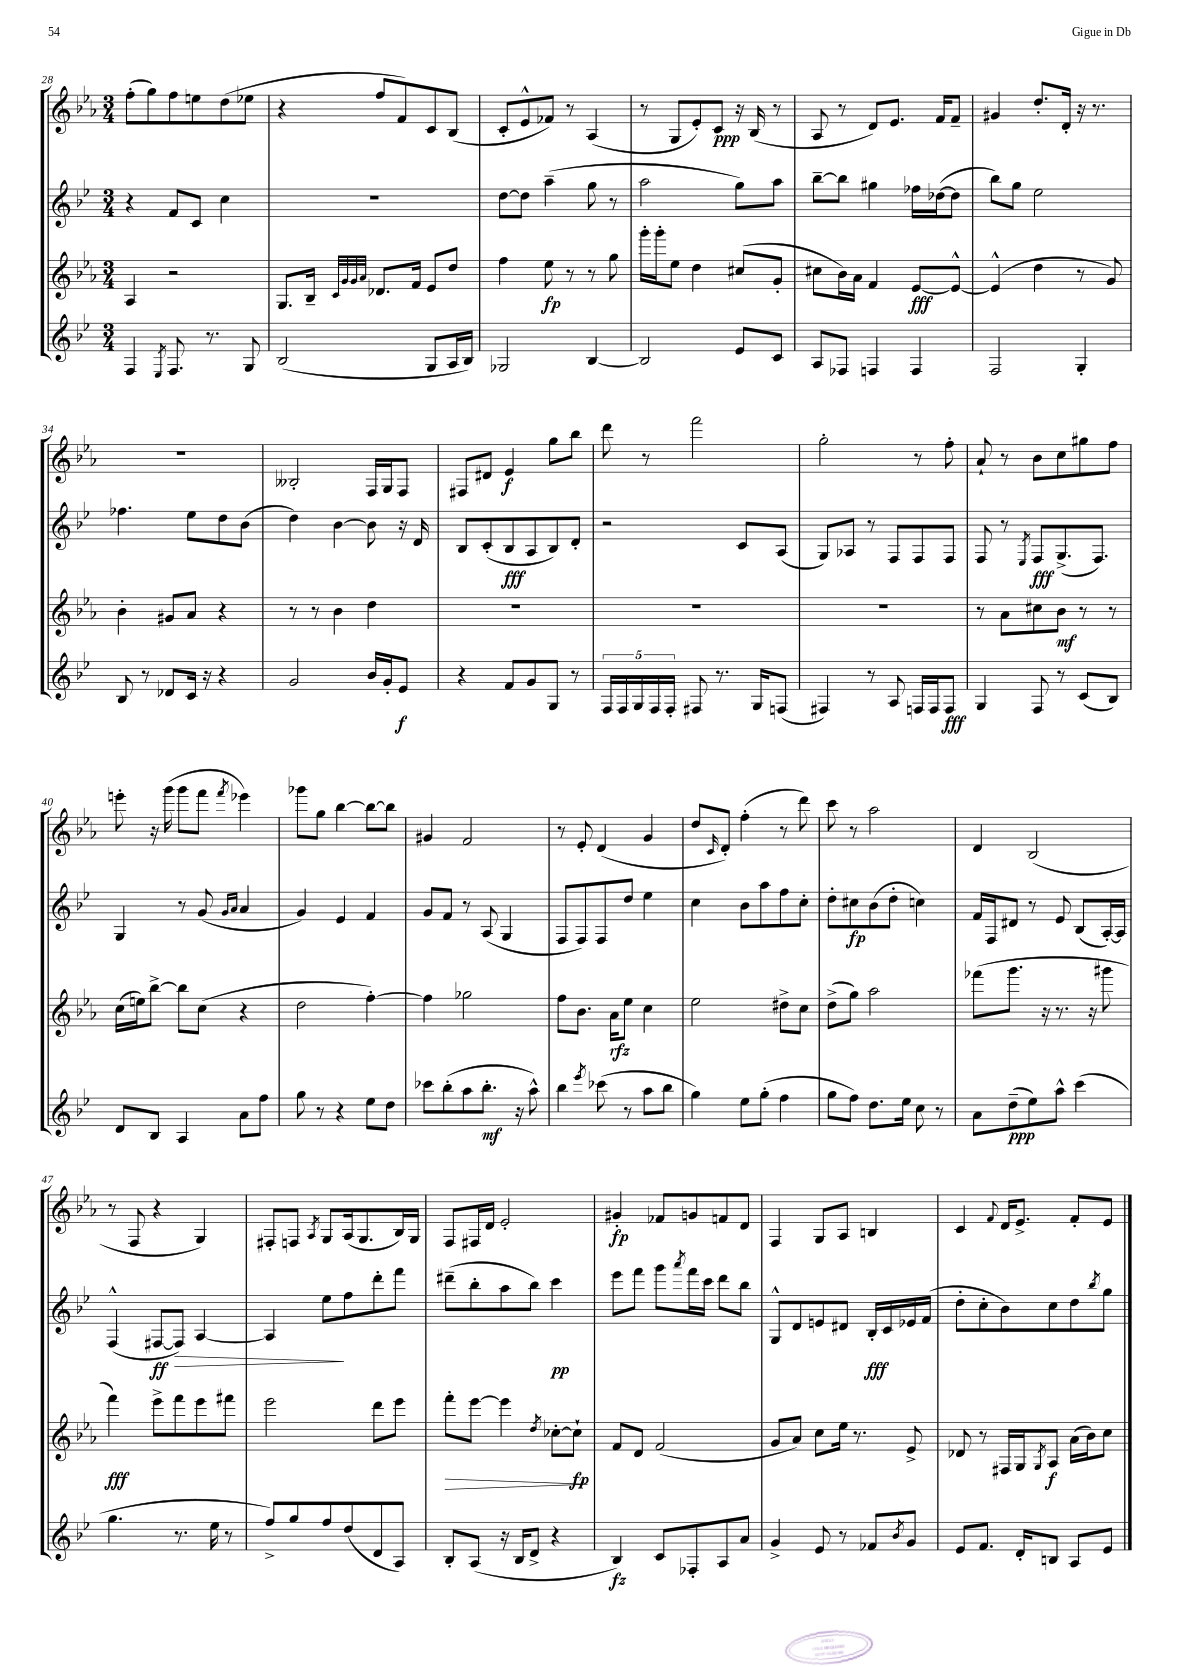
<<
\new StaffGroup <<
\new Staff = "s0" {
    \clef treble \key ees \major \numericTimeSignature \time 3/4
    f''8-.( g''8) f''8 e''8 d''8( ees''8 |
    r4 f''8 f'8) c'8 bes8( |
    c'8-. ees'8-^ fes'8) r8 aes4( |
    r8 g8 ees'8-.) c'8\ppp r16 bes16( r8 |
    aes8 r8 d'8) ees'8. f'16 f'8-- |
    gis'4 d''8.-. d'16-. r16 r8. |
    R2. |
    beses2-. f16 g16 f8 |
    fis8 dis'8 ees'4\f g''8 bes''8 |
    d'''8 r8 f'''2 |
    g''2-. r8 f''8-. |
    aes'8-! r8 bes'8 c''8 gis''8 f''8 |
    e'''8-. r16 g'''16( g'''8 f'''8 \acciaccatura { f'''8 } ees'''4) |
    ges'''8 g''8 bes''4~ bes''8~ bes''8 |
    gis'4 f'2 |
    r8 ees'8-. d'4( g'4 |
    d''8 \grace { c'16 } d'8-.) f''4-.( r8 d'''8) |
    c'''8 r8 aes''2 |
    d'4 bes2( |
    r8 f8 r4 g4) |
    fis8-. f8 \acciaccatura { aes8 } g8 aes16( g8. bes16) g16 |
    f8 fis16 d'16 ees'2-. |
    gis'4-.\fp fes'8 g'8 f'8 d'8 |
    f4 g8 aes8 b4 |
    c'4 \appoggiatura { f'8 } d'16 ees'8.-> f'8-. ees'8 \bar "|." |
}
\new Staff = "s1" {
    \clef treble \key bes \major \numericTimeSignature \time 3/4
    r4 f'8 c'8 c''4 |
    R2. |
    d''8~ d''8 a''4--( g''8 r8 |
    a''2 g''8) a''8 |
    bes''8~-- bes''8 gis''4 fes''16 des''16~( des''8 |
    bes''8) g''8 ees''2 |
    fes''4. ees''8 d''8 bes'8( |
    d''4) bes'4~ bes'8 r16 d'16 |
    bes8 c'8-.( bes8\fff a8 bes8) d'8-. |
    r2 c'8 a8( |
    g8) aes8 r8 f8 f8 f8 |
    f8 r8 \acciaccatura { ees8 } f8\fff g8.->( f8.) |
    g4 r8 g'8( \grace { g'16 a'16 } a'4 |
    g'4) ees'4 f'4 |
    g'8 f'8 r8 a8( g4 |
    f8 f8) f8 d''8 ees''4 |
    c''4 bes'8 a''8 f''8 c''8-. |
    d''8-. cis''8\fp bes'8( d''8-. c''4) |
    f'16 f16 dis'8 r8 ees'8 bes8( a16~-.) a16 |
    f4-^( fis8~\ff fis8\>) a4~ |
    a4 ees''8\! f''8 d'''8-. f'''8 |
    dis'''8--( bes''8-. a''8 bes''8) c'''4\pp |
    ees'''8 f'''8 g'''8 \acciaccatura { a'''8 } f'''16 c'''16 d'''8 bes''8 |
    g8-^ d'8 e'8 dis'8 bes16-.\fff c'16 ees'16 f'16( |
    d''8-. c''8-. bes'8) c''8 d''8 \acciaccatura { bes''8 } g''8 \bar "|." |
}
\new Staff = "s2" {
    \clef treble \key ees \major \numericTimeSignature \time 3/4
    aes4 r2 |
    g8. bes16-- \grace { c'32 g'32 g'32 aes'32 } des'8. f'16 ees'8 d''8 |
    f''4 ees''8\fp r8 r8 g''8 |
    g'''16-. g'''16-. ees''8 d''4 cis''8( g'8-. |
    cis''8 bes'16) aes'16 f'4 ees'8~\fff ees'8~-^ |
    ees'4-^( d''4 r8 g'8) |
    bes'4-. gis'8 aes'8 r4 |
    r8 r8 bes'4 d''4 |
    R2. |
    R2. |
    R2. |
    r8 aes'8 cis''8 bes'8\mf r8 r8 |
    c''16( e''16) bes''8~-> bes''8 c''8( r4 |
    d''2 f''4~-.) |
    f''4 ges''2 |
    f''8 bes'8. aes'16\rfz ees''8 c''4 |
    ees''2 dis''8-> c''8 |
    d''8->( g''8) aes''2 |
    fes'''8( g'''8. r16 r8. r16 gis'''8 |
    f'''4\fff) ees'''8-> f'''8 ees'''8 fis'''8 |
    ees'''2 d'''8 ees'''8 |
    f'''8-.\> ees'''8~ ees'''4 \acciaccatura { d''8 } ces''8~-. ces''8-!\fp\! |
    f'8 d'8 f'2( |
    g'8 aes'8) c''8 ees''16 r8. ees'8-> |
    des'8 r8 fis16 g16 \acciaccatura { g8 } aes8\f aes'16( bes'16) c''8 \bar "|." |
}
\new Staff = "s3" {
    \clef treble \key bes \major \numericTimeSignature \time 3/4
    f4 \acciaccatura { ees8 } f8. r8. g8 |
    bes2( g8 a16 bes16) |
    ges2 bes4~ |
    bes2 ees'8 c'8 |
    a8 fes8 f4 f4 |
    f2 g4-. |
    bes8 r8 des'8 c'16 r16 r4 |
    g'2 bes'16 g'16-. ees'8\f |
    r4 f'8 g'8 g8 r8 |
    \tuplet 5/4 { f16 f16 g16 f16 f16-. } fis8 r8. g16 f8( |
    fis4) r8 a8 f16 f16 f8\fff |
    g4 f8 r8 c'8( bes8) |
    d'8 bes8 a4 a'8 f''8 |
    g''8 r8 r4 ees''8 d''8 |
    ces'''8 bes''8-.( a''8 bes''8.-.\mf r16 a''8-^) |
    bes''4 \acciaccatura { ees'''8 } ces'''8( r8 a''8 bes''8 |
    g''4) ees''8 g''8-.( f''4 |
    g''8 f''8) d''8. ees''16 c''8 r8 |
    a'8 d''8--\ppp( ees''8) a''8-^ c'''4( |
    g''4. r8. ees''16 r8 |
    f''8->) g''8 f''8 d''8( d'8 a8) |
    bes8-. a8( r16 bes16 d'8-> r4 |
    bes4\fz) c'8 fes8-. a8 a'8 |
    g'4-> ees'8 r8 fes'8 \acciaccatura { bes'8 } g'8 |
    ees'8 f'8. d'16-. b8 a8 ees'8 \bar "|." |
}
>>
>>
\layout { \context { \Score currentBarNumber = #28 } }
